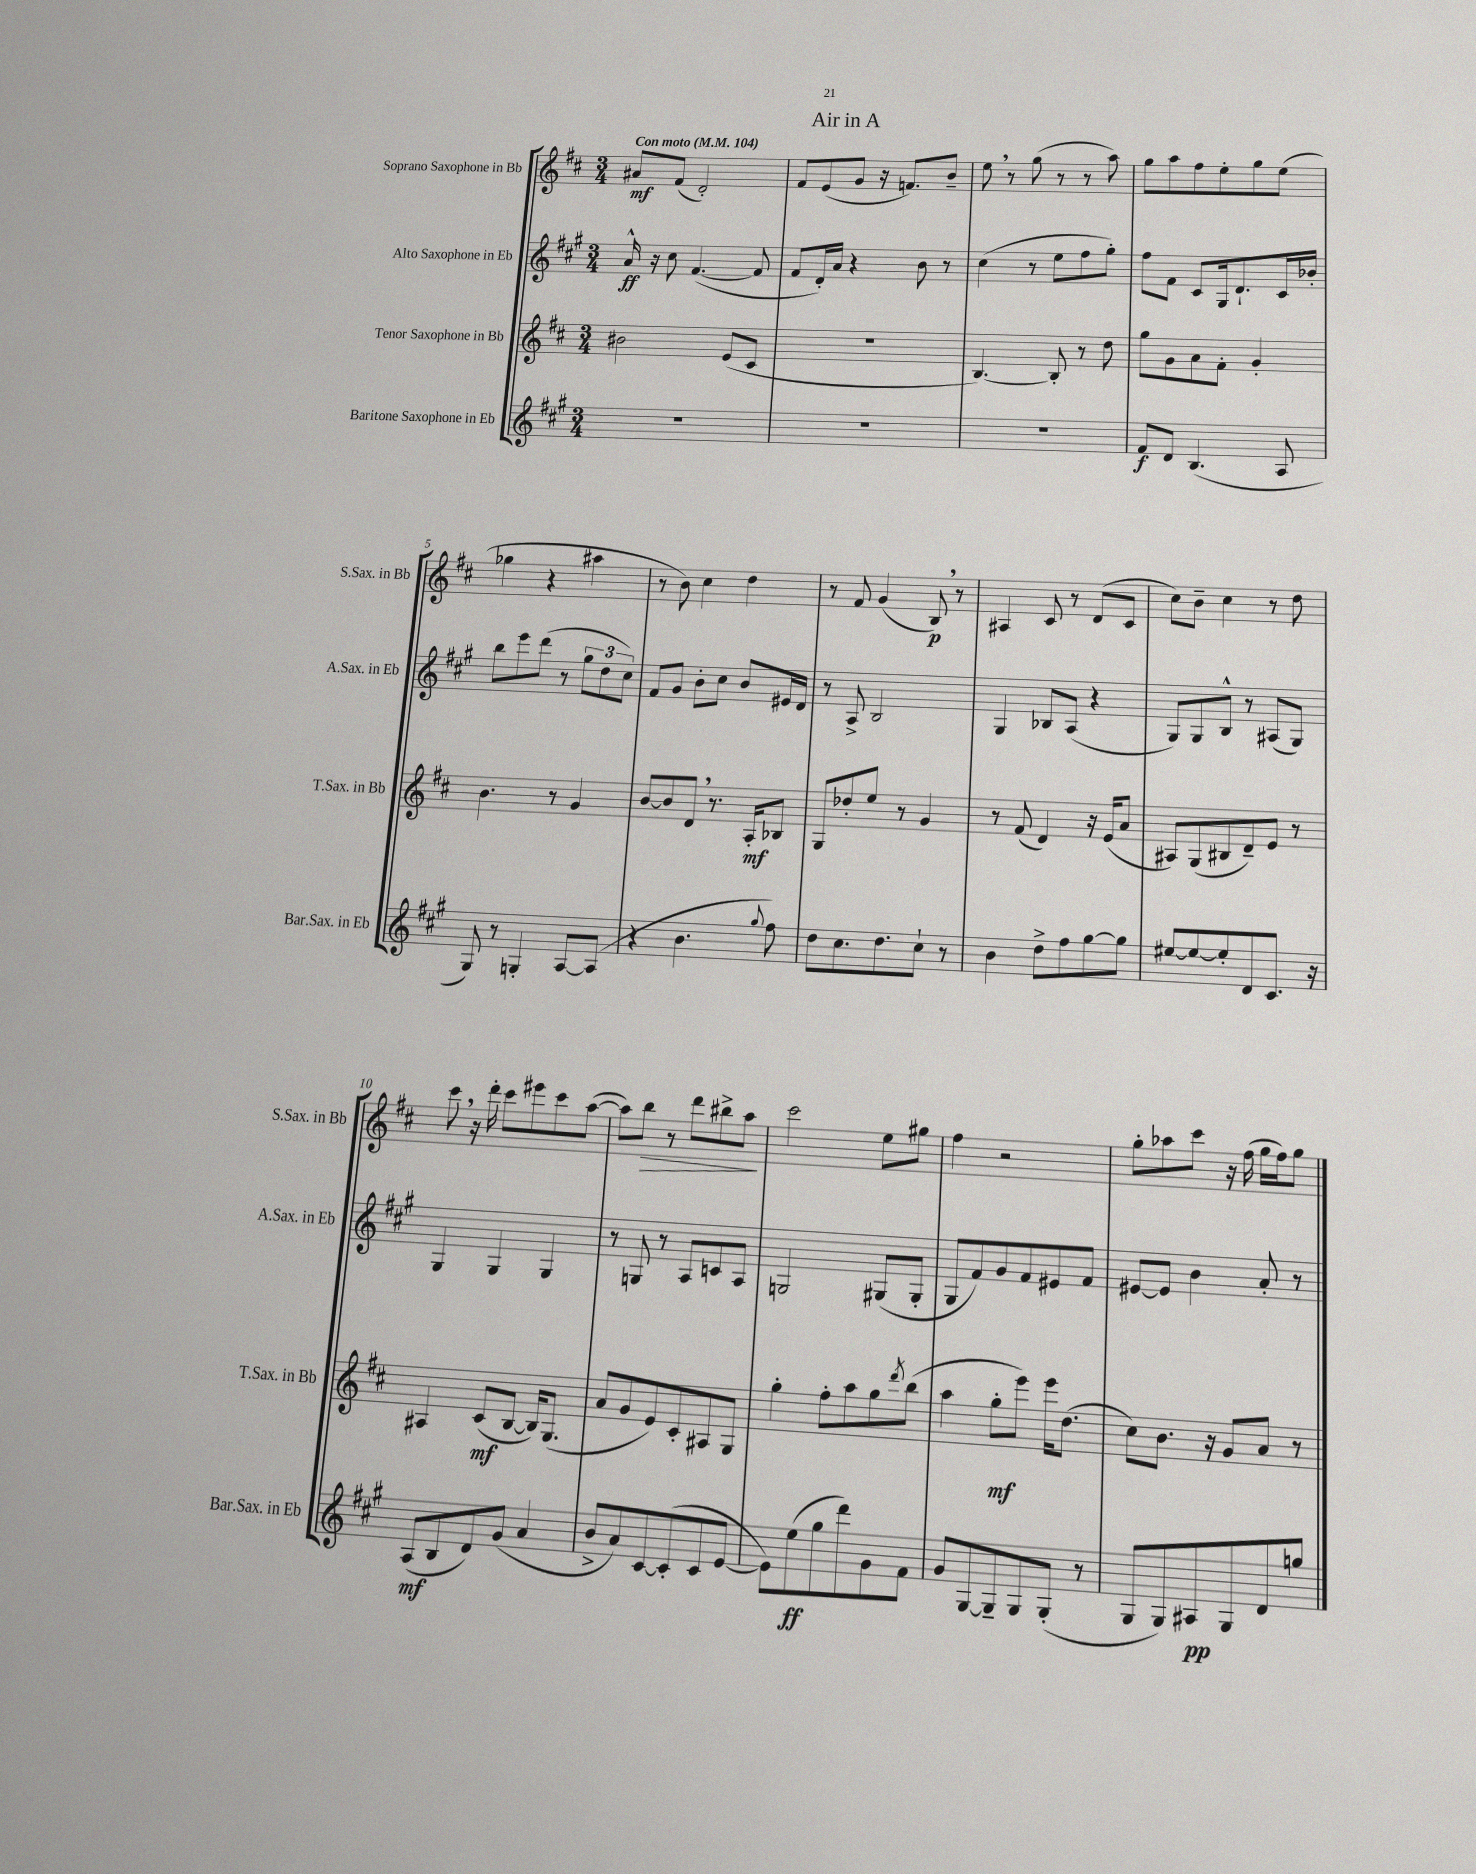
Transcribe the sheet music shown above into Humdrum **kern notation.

**kern	**kern	**kern	**kern
*staff4	*staff3	*staff2	*staff1
*clefG2	*clefG2	*clefG2	*clefG2
*k[f#c#g#]	*k[f#c#]	*k[f#c#g#]	*k[f#c#]
*M3/4	*M3/4	*M3/4	*M3/4
*MM104	*MM104	*MM104	*MM104
2.r	2b#	16a^^	8a#
.	.	16r	.
.	.	8cc#	(8f#
.	.	([4.f#	2d')
.	(8e	.	.
.	8c#	8f#]	.
=	=	=	=
2.r	2.r	8f#	8f#
.	.	16d')	(8e
.	.	16a	.
.	.	4r	8g
.	.	.	16r
.	.	.	8.f)
.	.	8b	.
.	.	8r	8b~
=	=	=	=
2.r	[4.B)	(4cc#	8ee
.	.	.	8r
.	.	8r	(8gg
.	8B']	8ee	8r
.	8r	8ff#	8r
.	8dd	8gg#')	8aa)
=	=	=	=
8f#	8gg	8ff#	8gg
8d	8g	8f#	8aa
(4.B	8a	8c#	8ff#
.	8f#'	16G#	8ee'
.	.	8.d`	.
.	4g'	.	8gg
8A	.	16c#	(8ee
.	.	16b-'	.
=	=	=	=
8G#)	4.b	8bb	4gg-
8r	.	8eee	.
4G'	.	(8ddd	4r
.	8r	8r	.
[8A	4g	12gg#	4aa#
.	.	12dd	.
(8A]	.	.	.
.	.	12cc#)	.
=	=	=	=
4r	[8b	8f#	8r
.	8b]	8g#	8b)
4.b	8d	8b'	4cc#
.	8.r	8cc#	.
.	.	8b	4dd
.	16A'	.	.
8qqgg#	.	.	.
8ff#)	8B-	16e#	.
.	.	16d	.
=	=	=	=
8dd	8G	8r	8r
8.cc#	8dd-'	8A^	8f#
.	8ee	2B	(4g
8.dd	.	.	.
.	8r	.	.
8cc#`	4g	.	8B)
8r	.	.	8r
=	=	=	=
4b	8r	4G#	4A#
.	(8f#	.	.
8dd^	4d)	8B-	8c#
8ff#	.	(8A	8r
[8gg#	16r	4r	(8d
.	(16e	.	.
8gg#]	8a	.	8c#
=	=	=	=
[8ee#	8A#)	8G#)	8cc#)
8ee#_	(8G	8G#	8b~
8ee#']	8B#	8B^^	4cc#
8d	8d~)	8r	.
8.c#	8e	(8A#	8r
.	8r	8G#)	8dd
16r	.	.	.
=	=	=	=
(8A	4A#	4G#	8ccc#
8B	.	.	16r
.	.	.	16ddd'
8d)	(8c#	4G#	8ccc#
(8g#	[8B	.	8eee#
4a	16B])	4G#	8ccc#
.	(8.G	.	.
.	.	.	([8aa
=	=	=	=
8b^	8a	8r	8aa])
8a)	8g	8G	8bb
[8c#	8e)	8r	8r
(8c#']	8c#'	8A	8ddd
8c#	8A#	8c	8bb#^
[8e	8G	8A	8aa
=	=	=	=
8e])	4gg'	2G	2ccc#
(8ee	.	.	.
8gg#	8ff#'	.	.
8ddd)	8aa	.	.
8g#	8gg	(8G#	8ee
.	8qddd	.	.
8f#	(8bb	8G#'	8gg#
=	=	=	=
8g#	4aa	8G#	4ff#
[8G#	.	8f#)	.
8G#~]	8gg'	8g#	2r
8G#	8eee)	8f#	.
(8G#'	16eee	8e#	.
.	(8.dd	.	.
8r	.	8f#	.
=	=	=	=
8G#	8cc#)	[8e#	8gg'
8G#)	8.b	8e#]	8aa-
8A#	.	4b	8ccc#
.	16r	.	.
8G#	8g	.	16r
.	.	.	(16ff#
8d	8a	8a'	16gg
.	.	.	16ff#)
8gg	8r	8r	8gg
==	==	==	==
*-	*-	*-	*-
